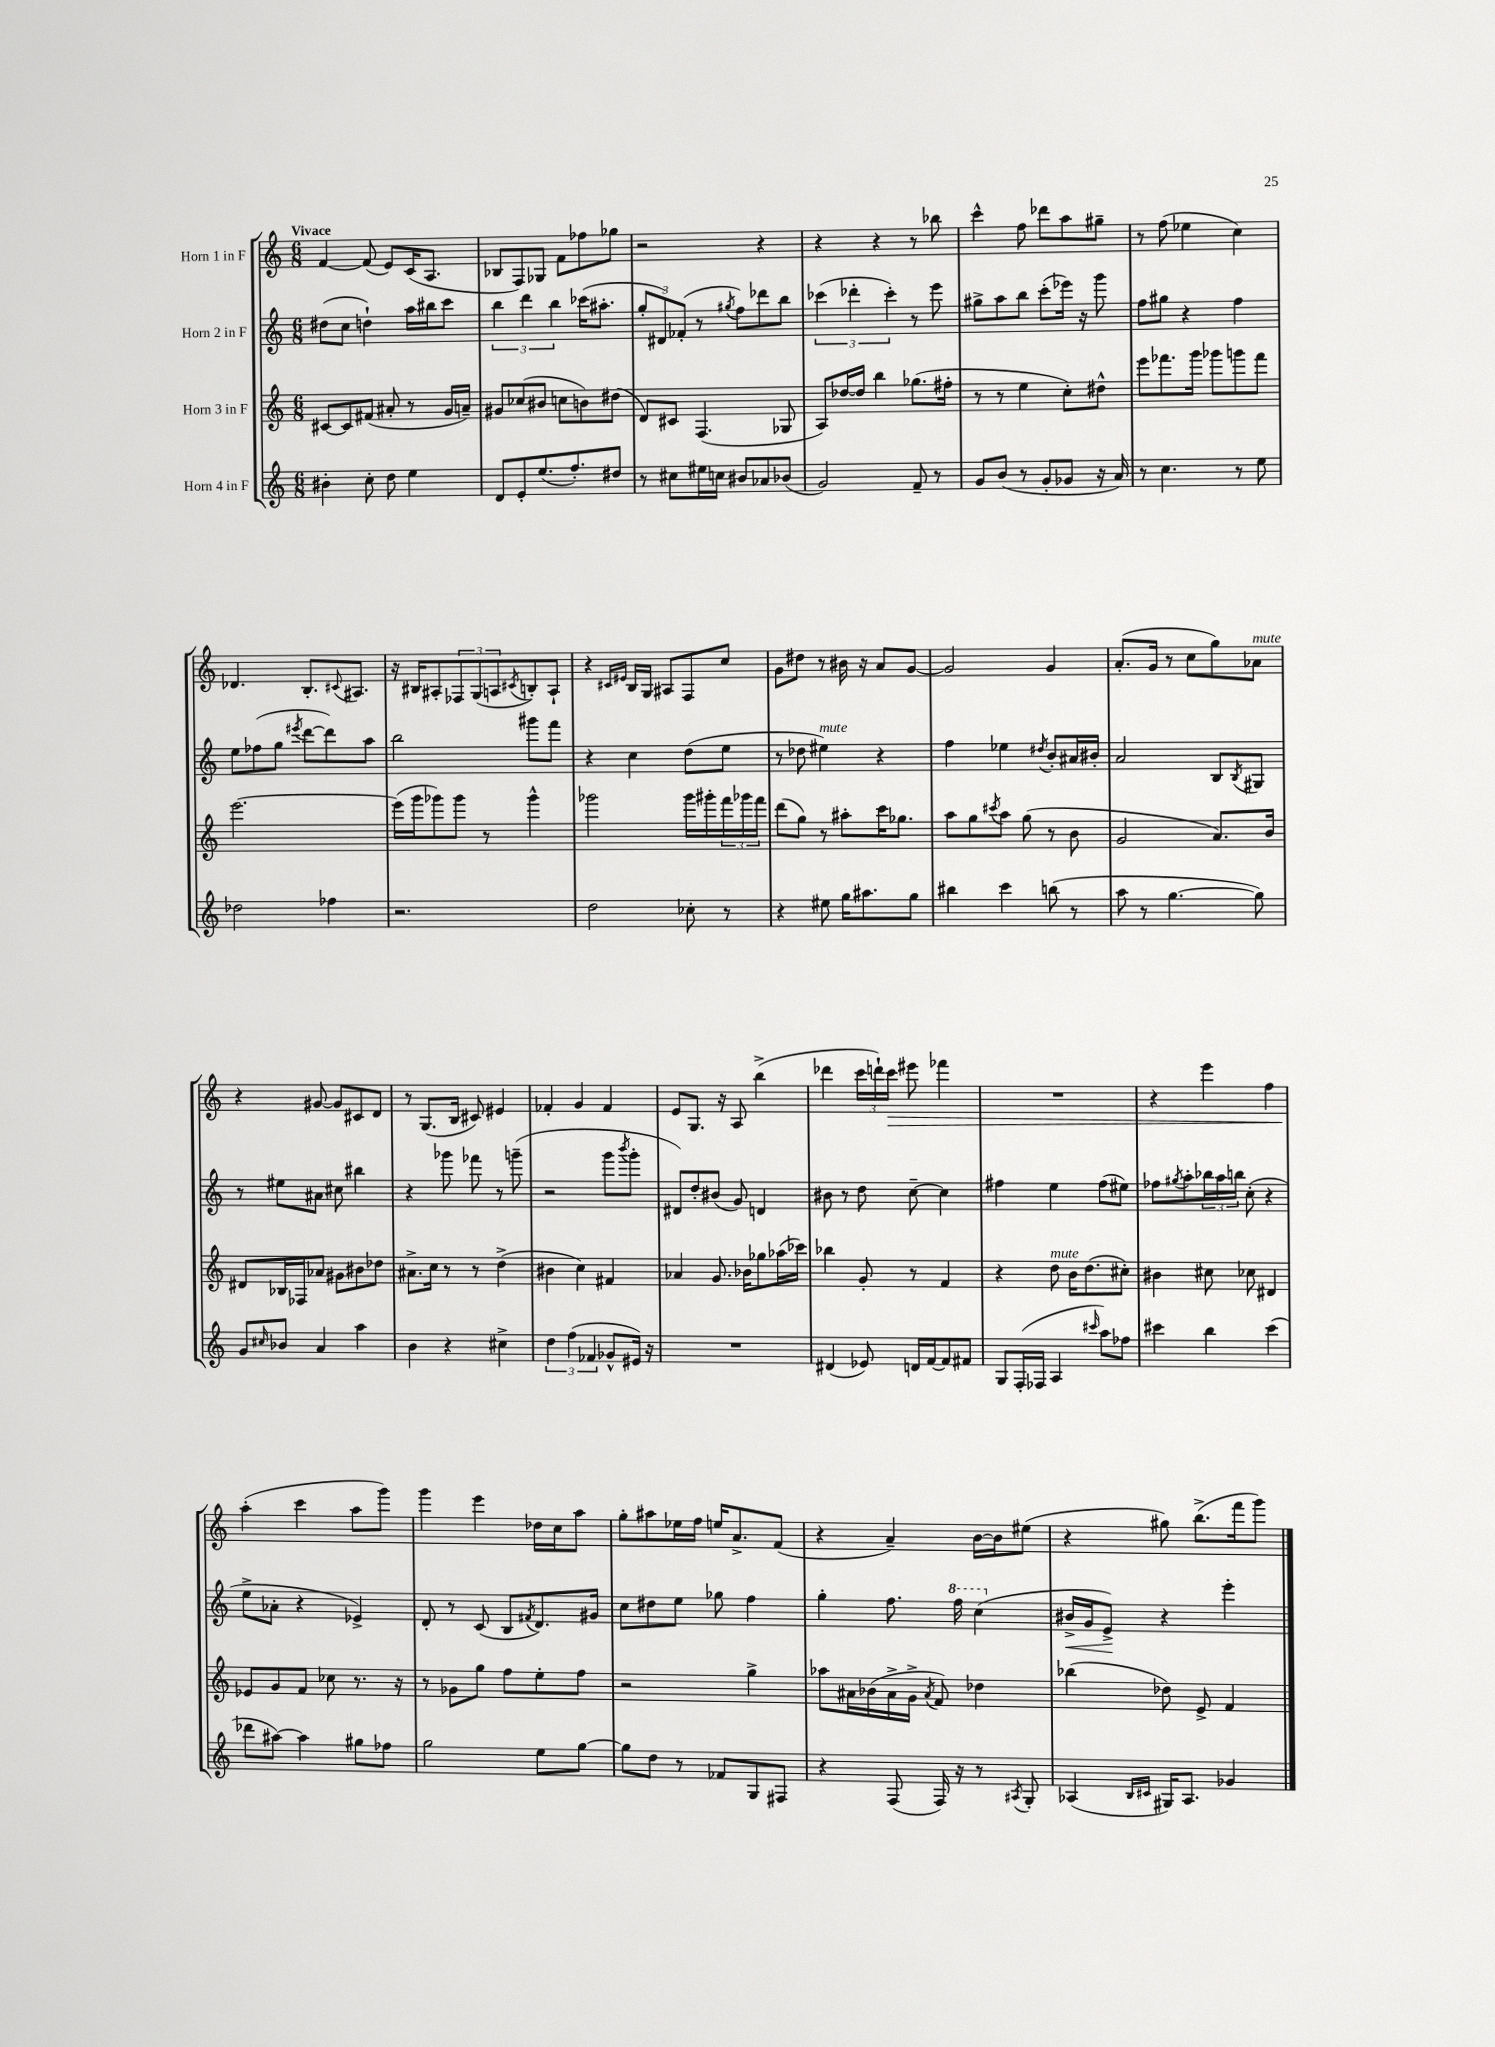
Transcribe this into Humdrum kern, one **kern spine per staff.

**kern	**kern	**kern	**kern
*staff4	*staff3	*staff2	*staff1
*clefG2	*clefG2	*clefG2	*clefG2
*k[]	*k[]	*k[]	*k[]
*M6/8	*M6/8	*M6/8	*M6/8
4b#'	[8c#	(8dd#	[4f
.	8c#]	8cc	.
8cc'	(8f#	4dd`)	(8f]
8dd	8a#'	.	8e)
4ee	8r	16aa	(16c
.	.	16bb#	8.A
.	16g	8ccc	.
.	16a~)	.	.
=	=	=	=
8d	8g#	6bb	8B-
8e'	(8cc-	.	8F)
.	.	6ddd	.
(8.ee	8b#	.	8G-
.	.	6bb	.
.	8cc	.	8f
8.ff')	.	.	.
.	8b)	(16ccc-	8ff-
.	.	8.aa#'	.
8dd#	(8dd#	.	8gg-
=	=	=	=
8r	8d)	12gg'	2r
.	.	12d#)	.
8cc#	8c#	.	.
.	.	(12f-'	.
16ee#	(4.F	8r	.
16cc	.	.	.
.	.	8qgg#	.
8b#	.	8ff)	.
8a-	.	8ddd-	4r
(8b-	8G-	8bb	.
=	=	=	=
2g)	8A)	(6ccc-	4r
.	[16dd-	.	.
.	.	6ddd-'	.
.	16dd-]	.	.
.	4bb	.	4r
.	.	6ccc-')	.
8f~	(8.gg-	8r	8r
8r	.	8eee	8bb-
.	16ff#'	.	.
=	=	=	=
8g	8r	8gg#^	4ccc^^
(8b	8r	8aa	.
8r	4ee	8bb	8ff
8g'	.	(8ccc'	8ddd-
8g-	8cc')	16eee-)	8aa
.	.	16r	.
16r	8dd#^^	8ggg	8gg#~
16a)	.	.	.
=	=	=	=
8r	8eee	8ff	8r
4.cc	8.fff-	8gg#	(8ff
.	.	4r	4ee-
.	16ggg	.	.
.	8ggg-	.	.
8r	8ggg	4ff	4cc)
8ee	8fff-	.	.
=	=	=	=
2dd-	[2.eee	8ee	4.d-
.	.	(8ff-	.
.	.	8gg	.
.	.	8qeee#	.
.	.	[8ddd	8.B'
4ff-	.	8ddd])	.
.	.	.	8qqc#
.	.	.	8.A#
.	.	8aa	.
=	=	=	=
2.r	(16eee]	2bb	16r
.	16ggg	.	16B#
.	8ggg-)	.	8A#'
.	8ggg-	.	12F-
.	.	.	(12G
.	8r	.	.
.	.	.	12A
.	.	.	8qc#
.	4ggg-^^	8ggg#	8B')
.	.	8fff	8A`
=	=	=	=
2dd	2ggg-	4r	4r
.	.	.	16qqc#
.	.	.	16qqe#
.	.	4cc	16B
.	.	.	16G
.	.	.	8A#
8cc-'	16ggg-	(8dd	8F
.	16ggg#'	.	.
8r	24fff	8ee	8cc
.	24ggg-	.	.
.	24fff	.	.
=	=	=	=
4r	(8ddd	8r	8g
.	8gg)	8dd-	8dd#
8ee#	8r	4ee#)	8r
16gg	8aa#'	.	16b#
8.aa#	.	.	16r
.	16ccc	4r	8a
.	8.gg-	.	.
8gg	.	.	[8g
=	=	=	=
4bb#	8aa	4ff	2g]
.	8gg	.	.
.	8qccc#	.	.
4ccc	8aa	4ee-	.
.	(8gg	.	.
.	.	8qdd#	.
(8bb	8r	8b'	4g
8r	8b	16a#	.
.	.	16b#'	.
=	=	=	=
8aa	2g	2a	(8.a'
8r	.	.	.
.	.	.	16g
[4.gg	.	.	8r
.	.	.	8cc
.	8.a)	8B	8gg)
.	.	8qB	.
8gg])	.	8G#	8a-
.	16b	.	.
=	=	=	=
8g	8d#	8r	4r
16qqcc#	.	.	.
8b-	16B-	8ee#	.
.	16F-	.	.
4a	8a-	8a#	[8g#
.	8g#	8cc#	8g#]
4aa	8b#	4bb#	8c#
.	8dd-	.	8d
=	=	=	=
4b	8.a#^	4r	8r
.	.	.	(8.G
.	16cc	.	.
4r	8r	8ggg-	.
.	.	.	16B
.	8r	8fff-	8c#)
4cc#^	(4dd^	8r	4e#
.	.	(8ggg~	.
=	=	=	=
6dd	4b#	2r	4f-'
(6ff	.	.	.
.	4cc)	.	4g
6f-	.	.	.
8g-^^	4f#	8ggg	4f-
.	.	8qbbb	.
16e#)	.	8ggg'	.
16r	.	.	.
=	=	=	=
2.r	4a-	8d#)	8e
.	.	8dd'	8.G
.	8.g	(8b#	.
.	.	.	16r
.	.	8g)	8A
.	16b-	.	.
.	8gg-	4d	(4bb^
.	(16aa-	.	.
.	16ccc-)	.	.
=	=	=	=
(4d#	4bb-	8b#	4ddd-
.	.	8r	.
8e-)	8g'	8dd	24ccc
.	.	.	24ddd`)
.	.	.	24ccc
16d	8r	[8cc~	8eee#
[16f	.	.	.
8f]	4f	4cc]	4fff-
8f#	.	.	.
=	=	=	=
8G	4r	4ff#	2.r
(16F'	.	.	.
16F-	.	.	.
4A	8dd	4ee	.
.	16b	.	.
.	(8.dd	.	.
16qqccc#	.	.	.
8aa)	.	(8ff#	.
8ff-	8cc#')	8ee#)	.
=	=	=	=
4ccc#	4b#	8ff-	4r
.	.	8qgg#	.
.	.	8aa'	.
4bb	8cc#	24bb-	4eee
.	.	24aa	.
.	.	24bb	.
.	8cc-	(8cc'	.
(4ccc#	4d#	4r	4ff
=	=	=	=
8ddd-	8e-	8ee^	(4aa'
[8aa#)	8g	8a-'	.
4aa#]	8f	4r	4ccc
.	8cc-	.	.
8gg#	8.r	4e-^)	8aa
8ff-	.	.	8ggg)
.	16r	.	.
=	=	=	=
2gg	8r	8d'	4ggg
.	8g-	8r	.
.	8gg	(8c	4eee
.	8ff	8B	.
.	.	8qf#	.
8ee	8ee'	8.d)	16dd-
.	.	.	16cc
[8gg	8ff	.	8aa
.	.	16g#	.
=	=	=	=
8gg]	2r	8cc	8gg'
8dd	.	8dd#	8aa#
8r	.	8ee	16ee-
.	.	.	16ff
8f-	.	8gg-	16ee
.	.	.	8.a^
8G	4gg^	4ff	.
8F#	.	.	(8f
=	=	=	=
4r	8aa-	4gg'	4r
.	16a#	.	.
.	(16b-	.	.
(8F	16a#^	8.ff	4a~)
.	16g^	.	.
.	8qa#	.	.
16F)	8f)	.	.
16r	.	16fff	.
8r	4dd-	(4ccc	[16b
.	.	.	16b]
8qA#	.	.	.
8G'	.	.	(8ee#
=	=	=	=
(4A-	(4bb-	16b#^	4r
.	.	16g	.
.	.	8e^)	.
16qqB	.	.	.
16qqc#	.	.	.
16G#)	8dd-)	4r	8gg#)
8.A-	.	.	.
.	8e^	.	(8.bb^
4g-	4f	4eee'	.
.	.	.	16fff
.	.	.	8ggg)
==	==	==	==
*-	*-	*-	*-
